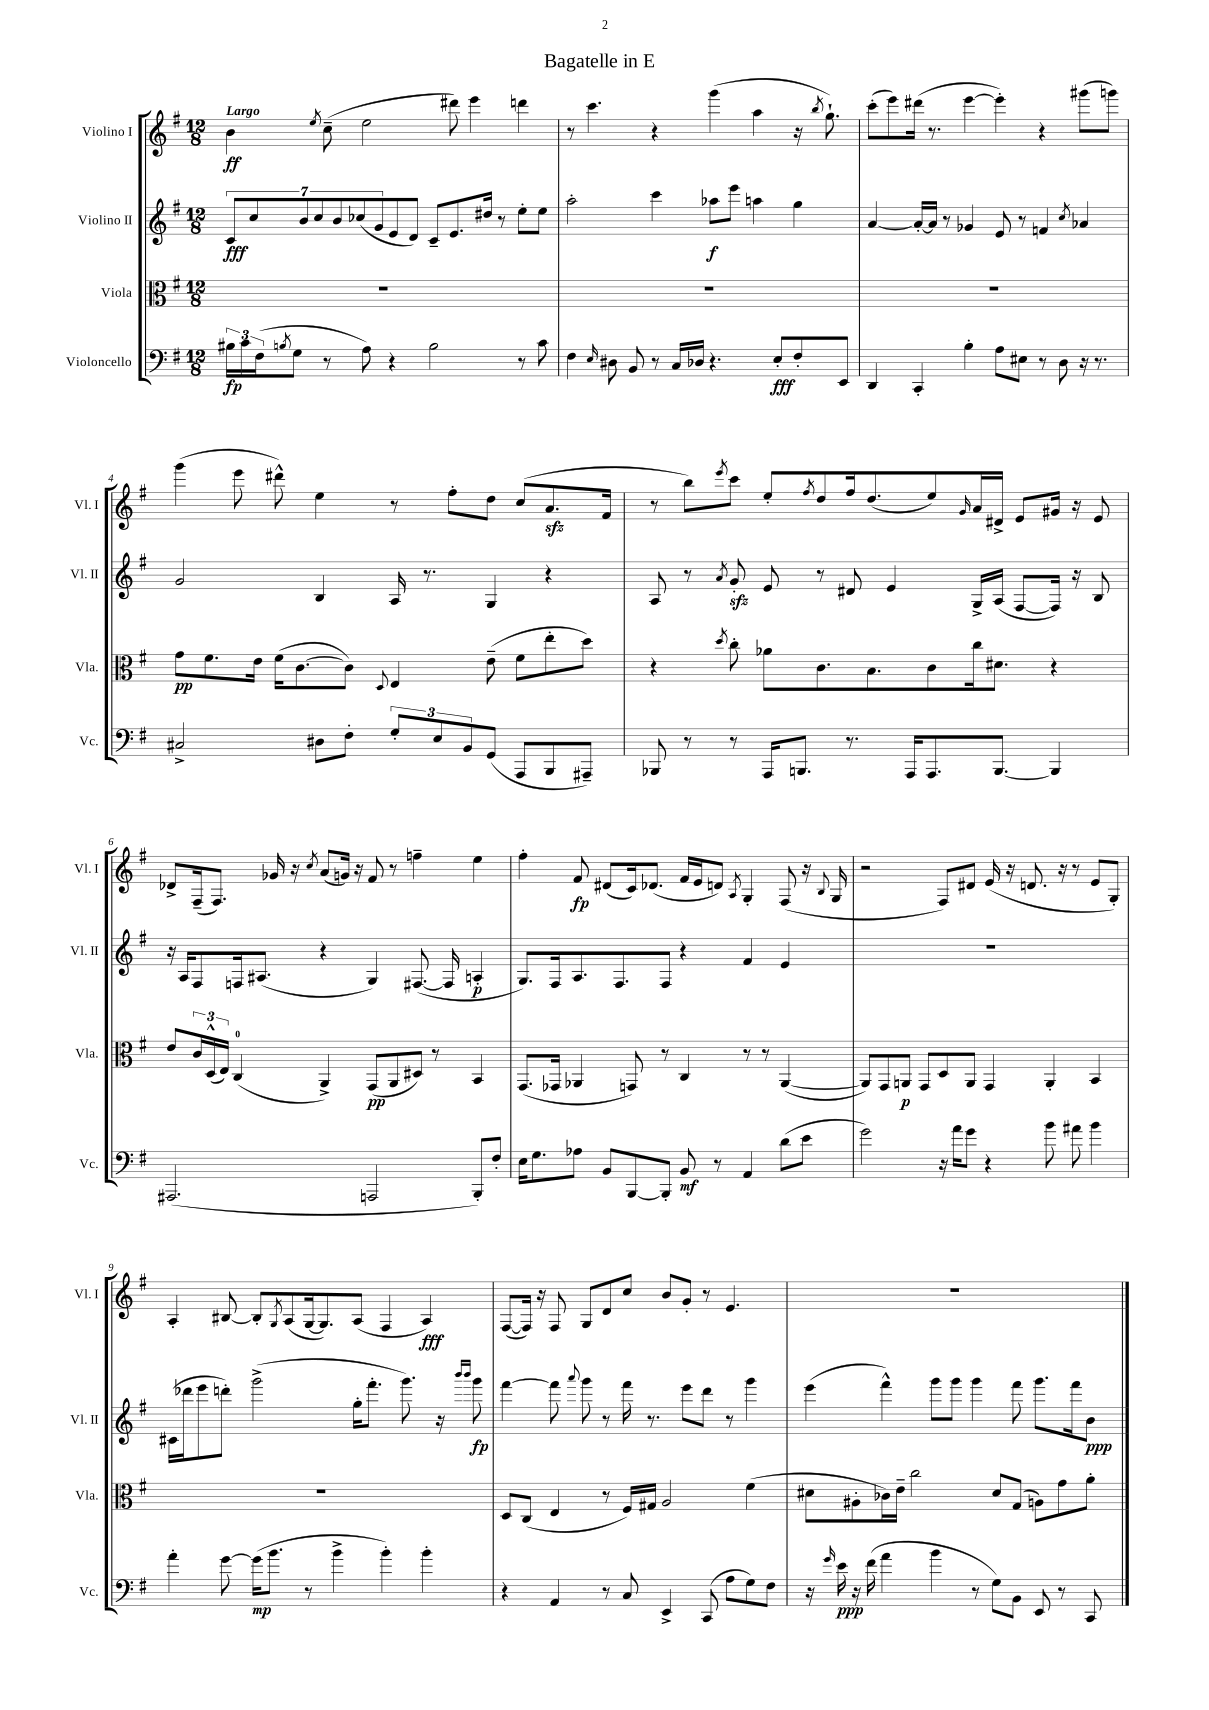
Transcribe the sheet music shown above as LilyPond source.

\header { title = "Bagatelle in E" }
<<
\new StaffGroup <<
\new Staff = "s0" \with { instrumentName = "Violino I" shortInstrumentName = "Vl. I" } {
    \clef treble \key g \major \numericTimeSignature \time 12/8 \tempo "Largo"
    b'4\ff \acciaccatura { e''8 } c''8--( e''2 dis'''8) e'''4 d'''4 |
    r8 c'''4. r4 g'''4( a''4 r16 \acciaccatura { b''8 } g''8.-!) |
    c'''8-.( e'''8) dis'''16( r8. e'''4~ e'''4-.) r4 gis'''8( g'''8) |
    g'''4( e'''8 dis'''8-^) e''4 r8 fis''8-. d''8 c''8( a'8.\sfz fis'16 |
    r8 b''8) \acciaccatura { e'''8 } c'''8 e''8-. \acciaccatura { fis''8 } d''8 fis''16 d''8.( e''8) \grace { g'16 } a'16 dis'16-> e'8 gis'16 r16 e'8 |
    des'8-> fis16--( fis8.) ges'16 r16 \acciaccatura { c''8 } a'8( g'16) r16 fis'8 r8 f''4-- e''4 |
    fis''4-. fis'8\fp dis'8( c'16) des'8.( fis'16 e'16 d'8) \acciaccatura { a8 } g4-. fis8( r16 \appoggiatura { b8 } g16 |
    r2 fis8) dis'8 e'16( r16 d'8. r16 r8 e'8 g8-.) |
    a4-. bis8~ bis8-. \acciaccatura { g8 } a8( g16~ g8.) a8( fis4 a4\fff) |
    fis8~( fis16) r16 fis8 g8 d'8 c''8 b'8 g'8-. r8 e'4. |
    R1. \bar "|." |
}
\new Staff = "s1" \with { instrumentName = "Violino II" shortInstrumentName = "Vl. II" } {
    \clef treble \key g \major \numericTimeSignature \time 12/8
    \tuplet 7/4 { c'8\fff c''8 b'8 c''8 b'8 ces''8( g'8 } e'8 d'8) c'8-- e'8. dis''16 r8 e''8-. e''8 |
    a''2-. c'''4 aes''8\f e'''8 a''4 g''4 |
    a'4~ a'16~-. a'16 r8 ges'4 e'8 r8 f'4 \acciaccatura { c''8 } aes'4 |
    g'2 b4 a16 r8. g4 r4 |
    a8 r8 \acciaccatura { a'8 } g'8-.\sfz e'8 r8 dis'8 e'4 g16-> a16( fis8~ fis16) r16 b8 |
    r16 a16 fis8 f16 ais8.( r4 g4) fis8.~( fis16 a4-.\p |
    g8.) fis16 a8. fis8. fis8 r4 fis'4 e'4 |
    R1. |
    cis'16( des'''16 e'''8 d'''8-.) g'''2->( g''16-. fis'''8.-. g'''8.) r16 \grace { b'''16 b'''16 } g'''8\fp |
    fis'''4~ fis'''8 \appoggiatura { a'''8 } g'''8 r8 fis'''16 r8. e'''8 d'''8 r8 g'''4 |
    e'''4( fis'''4-^) g'''8 g'''8 g'''4 fis'''8 g'''8. fis'''16 b'8\ppp \bar "|." |
}
\new Staff = "s2" \with { instrumentName = "Viola" shortInstrumentName = "Vla." } {
    \clef alto \key g \major \numericTimeSignature \time 12/8
    R1. |
    R1. |
    R1. |
    g'8\pp fis'8. e'16 fis'16( c'8.~ c'8) \appoggiatura { d8 } e4 e'8--( fis'8 e''8-. d''8) |
    r4 \acciaccatura { d''8 } c''8-. aes'8 c'8. b8. c'8 c''16 dis'8. r4 |
    e'8 \tuplet 3/2 { c'16 d16-^( e16) } c4-0( a,4->) g,8\pp( a,8 dis8) r8 b,4 |
    g,8.( ges,16 aes,4 g,8) r8 c4 r8 r8 aes,4~( |
    aes,8) g,8 a,8\p g,8 d8 a,8 g,4 a,4-. b,4 |
    R1. |
    d8 c8( e4 r8 fis16) gis16 a2 fis'4( |
    dis'8 ais8-. ces'16) e'16-- c''2 dis'8 g8( a8) g'8 a'8-. \bar "|." |
}
\new Staff = "s3" \with { instrumentName = "Violoncello" shortInstrumentName = "Vc." } {
    \clef bass \key g \major \numericTimeSignature \time 12/8
    \tuplet 3/2 { bis16\fp c'16 fis16( } \acciaccatura { b8 } g8 r8 a8) r4 b2 r8 c'8 |
    fis4 \grace { e16 } dis8 b,8 r8 c16 des16 r4. e8-.\fff fis8-. e,8 |
    d,4 c,4-. b4-. a8 eis8 r8 d8 r16 r8. |
    cis2-> dis8 fis8-. \tuplet 3/2 { g8-. e8 b,8 } g,8( a,,8 b,,8 ais,,8--) |
    bes,,8 r8 r8 a,,16 b,,8. r8. a,,16 a,,8. b,,8.~ b,,4 |
    ais,,2.( a,,2 b,,8-.) fis8-. |
    e16 g8. aes8 b,8 b,,8~ b,,8-. b,8\mf r8 a,4 d'8( e'8 |
    g'2) r16 a'16 g'8 r4 b'8 ais'8 b'4 |
    a'4-. g'8~ g'16\mp( b'8. r8 b'4-> b'4-.) b'4-. |
    r4 a,4 r8 c8 e,4-> c,8( a8 g8) fis8 |
    r16 \grace { g'16 } e'16\ppp r16 fis'16( a'4 b'4 r8 g8) b,8 e,8 r8 c,8 \bar "|." |
}
>>
>>
